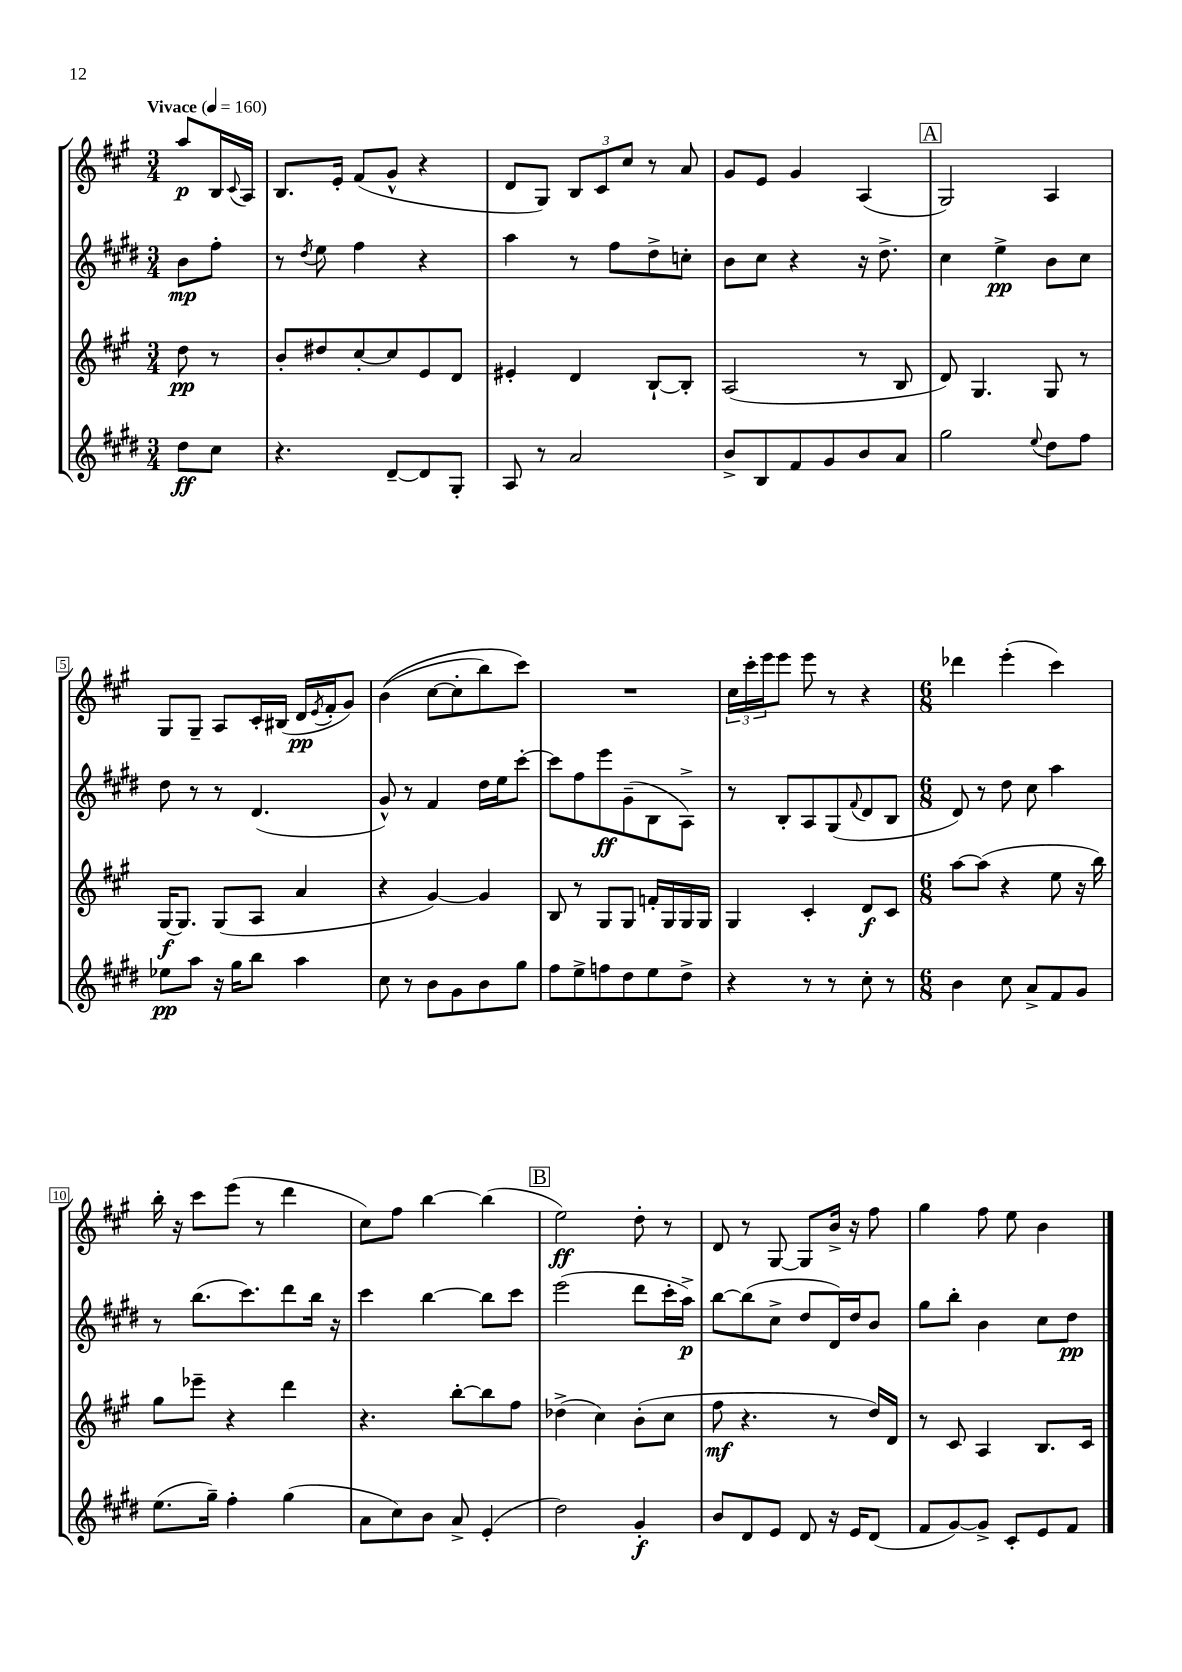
<<
\new StaffGroup <<
\new Staff = "s0" {
    \clef treble \key a \major \numericTimeSignature \time 3/4 \partial 4 \tempo "Vivace" 4 = 160
    a''8\p b16 \appoggiatura { cis'8 } a16 |
    b8. e'16-. fis'8( gis'8-^ r4 |
    d'8 gis8) \tuplet 3/2 { b8 cis'8 cis''8 } r8 a'8 |
    gis'8 e'8 gis'4 a4( |
    \mark \markup { \box "A" } gis2) a4 |
    gis8 gis8-- a8 cis'16-. bis16( d'16\pp \acciaccatura { e'8 } fis'16-. gis'8) |
    b'4(\( cis''8~ cis''8-. b''8) cis'''8\) |
    R2. |
    \tuplet 3/2 { cis''16 cis'''16-. e'''16 } e'''8 e'''8 r8 r4 |
    \numericTimeSignature \time 6/8 des'''4 e'''4-.( cis'''4) |
    b''16-. r16 cis'''8 e'''8( r8 d'''4 |
    cis''8) fis''8 b''4~ b''4( |
    \mark \markup { \box "B" } e''2\ff) d''8-. r8 |
    d'8 r8 gis8~ gis8 b'16-> r16 fis''8 |
    gis''4 fis''8 e''8 b'4 \bar "|." |
}
\new Staff = "s1" {
    \clef treble \key e \major \numericTimeSignature \time 3/4 \partial 4
    b'8\mp fis''8-. |
    r8 \acciaccatura { dis''8 } e''8 fis''4 r4 |
    a''4 r8 fis''8 dis''8-> c''8-. |
    b'8 cis''8 r4 r16 dis''8.-> |
    \mark \markup { \box "A" } cis''4 e''4->\pp b'8 cis''8 |
    dis''8 r8 r8 dis'4.( |
    gis'8-^) r8 fis'4 dis''16 e''16 cis'''8~-. |
    cis'''8 fis''8 e'''8\ff gis'8--( b8 a8->) |
    r8 b8-. a8 gis8( \appoggiatura { fis'8 } dis'8 b8 |
    \numericTimeSignature \time 6/8 dis'8) r8 dis''8 cis''8 a''4 |
    r8 b''8.( cis'''8.) dis'''8 b''16 r16 |
    cis'''4 b''4~ b''8 cis'''8 |
    \mark \markup { \box "B" } e'''2( dis'''8 cis'''16-. a''16->\p) |
    b''8~ b''8( cis''8-> dis''8 dis'16) dis''16 b'8 |
    gis''8 b''8-. b'4 cis''8 dis''8\pp \bar "|." |
}
\new Staff = "s2" {
    \clef treble \key a \major \numericTimeSignature \time 3/4 \partial 4
    d''8\pp r8 |
    b'8-. dis''8 cis''8~-. cis''8 e'8 d'8 |
    eis'4-. d'4 b8~-! b8-. |
    a2( r8 b8 |
    \mark \markup { \box "A" } d'8) gis4. gis8 r8 |
    gis16~\f gis8. gis8( a8 a'4 |
    r4 gis'4~) gis'4 |
    b8 r8 gis8 gis8 f'16-. gis16 gis16 gis16 |
    gis4 cis'4-. d'8\f cis'8 |
    \numericTimeSignature \time 6/8 a''8~ a''8( r4 e''8 r16 b''16) |
    gis''8 ees'''8-- r4 d'''4 |
    r4. b''8~-. b''8 fis''8 |
    \mark \markup { \box "B" } des''4->( cis''4) b'8-.( cis''8 |
    fis''8\mf r4. r8 d''16) d'16 |
    r8 cis'8 a4 b8. cis'16 \bar "|." |
}
\new Staff = "s3" {
    \clef treble \key e \major \numericTimeSignature \time 3/4 \partial 4
    dis''8\ff cis''8 |
    r4. dis'8~-- dis'8 gis8-. |
    a8 r8 a'2 |
    b'8-> b8 fis'8 gis'8 b'8 a'8 |
    \mark \markup { \box "A" } gis''2 \appoggiatura { e''8 } dis''8 fis''8 |
    ees''8\pp a''8 r16 gis''16 b''8 a''4 |
    cis''8 r8 b'8 gis'8 b'8 gis''8 |
    fis''8 e''8-> f''8 dis''8 e''8 dis''8-> |
    r4 r8 r8 cis''8-. r8 |
    \numericTimeSignature \time 6/8 b'4 cis''8 a'8-> fis'8 gis'8 |
    e''8.( gis''16--) fis''4-. gis''4( |
    a'8 cis''8) b'8 a'8-> e'4-.( |
    \mark \markup { \box "B" } dis''2) gis'4-.\f |
    b'8 dis'8 e'8 dis'8 r16 e'16 dis'8( |
    fis'8 gis'8~) gis'8-> cis'8-. e'8 fis'8 \bar "|." |
}
>>
>>
\layout { \context { \Score \override BarNumber.stencil = #(make-stencil-boxer 0.1 0.3 ly:text-interface::print) } }
